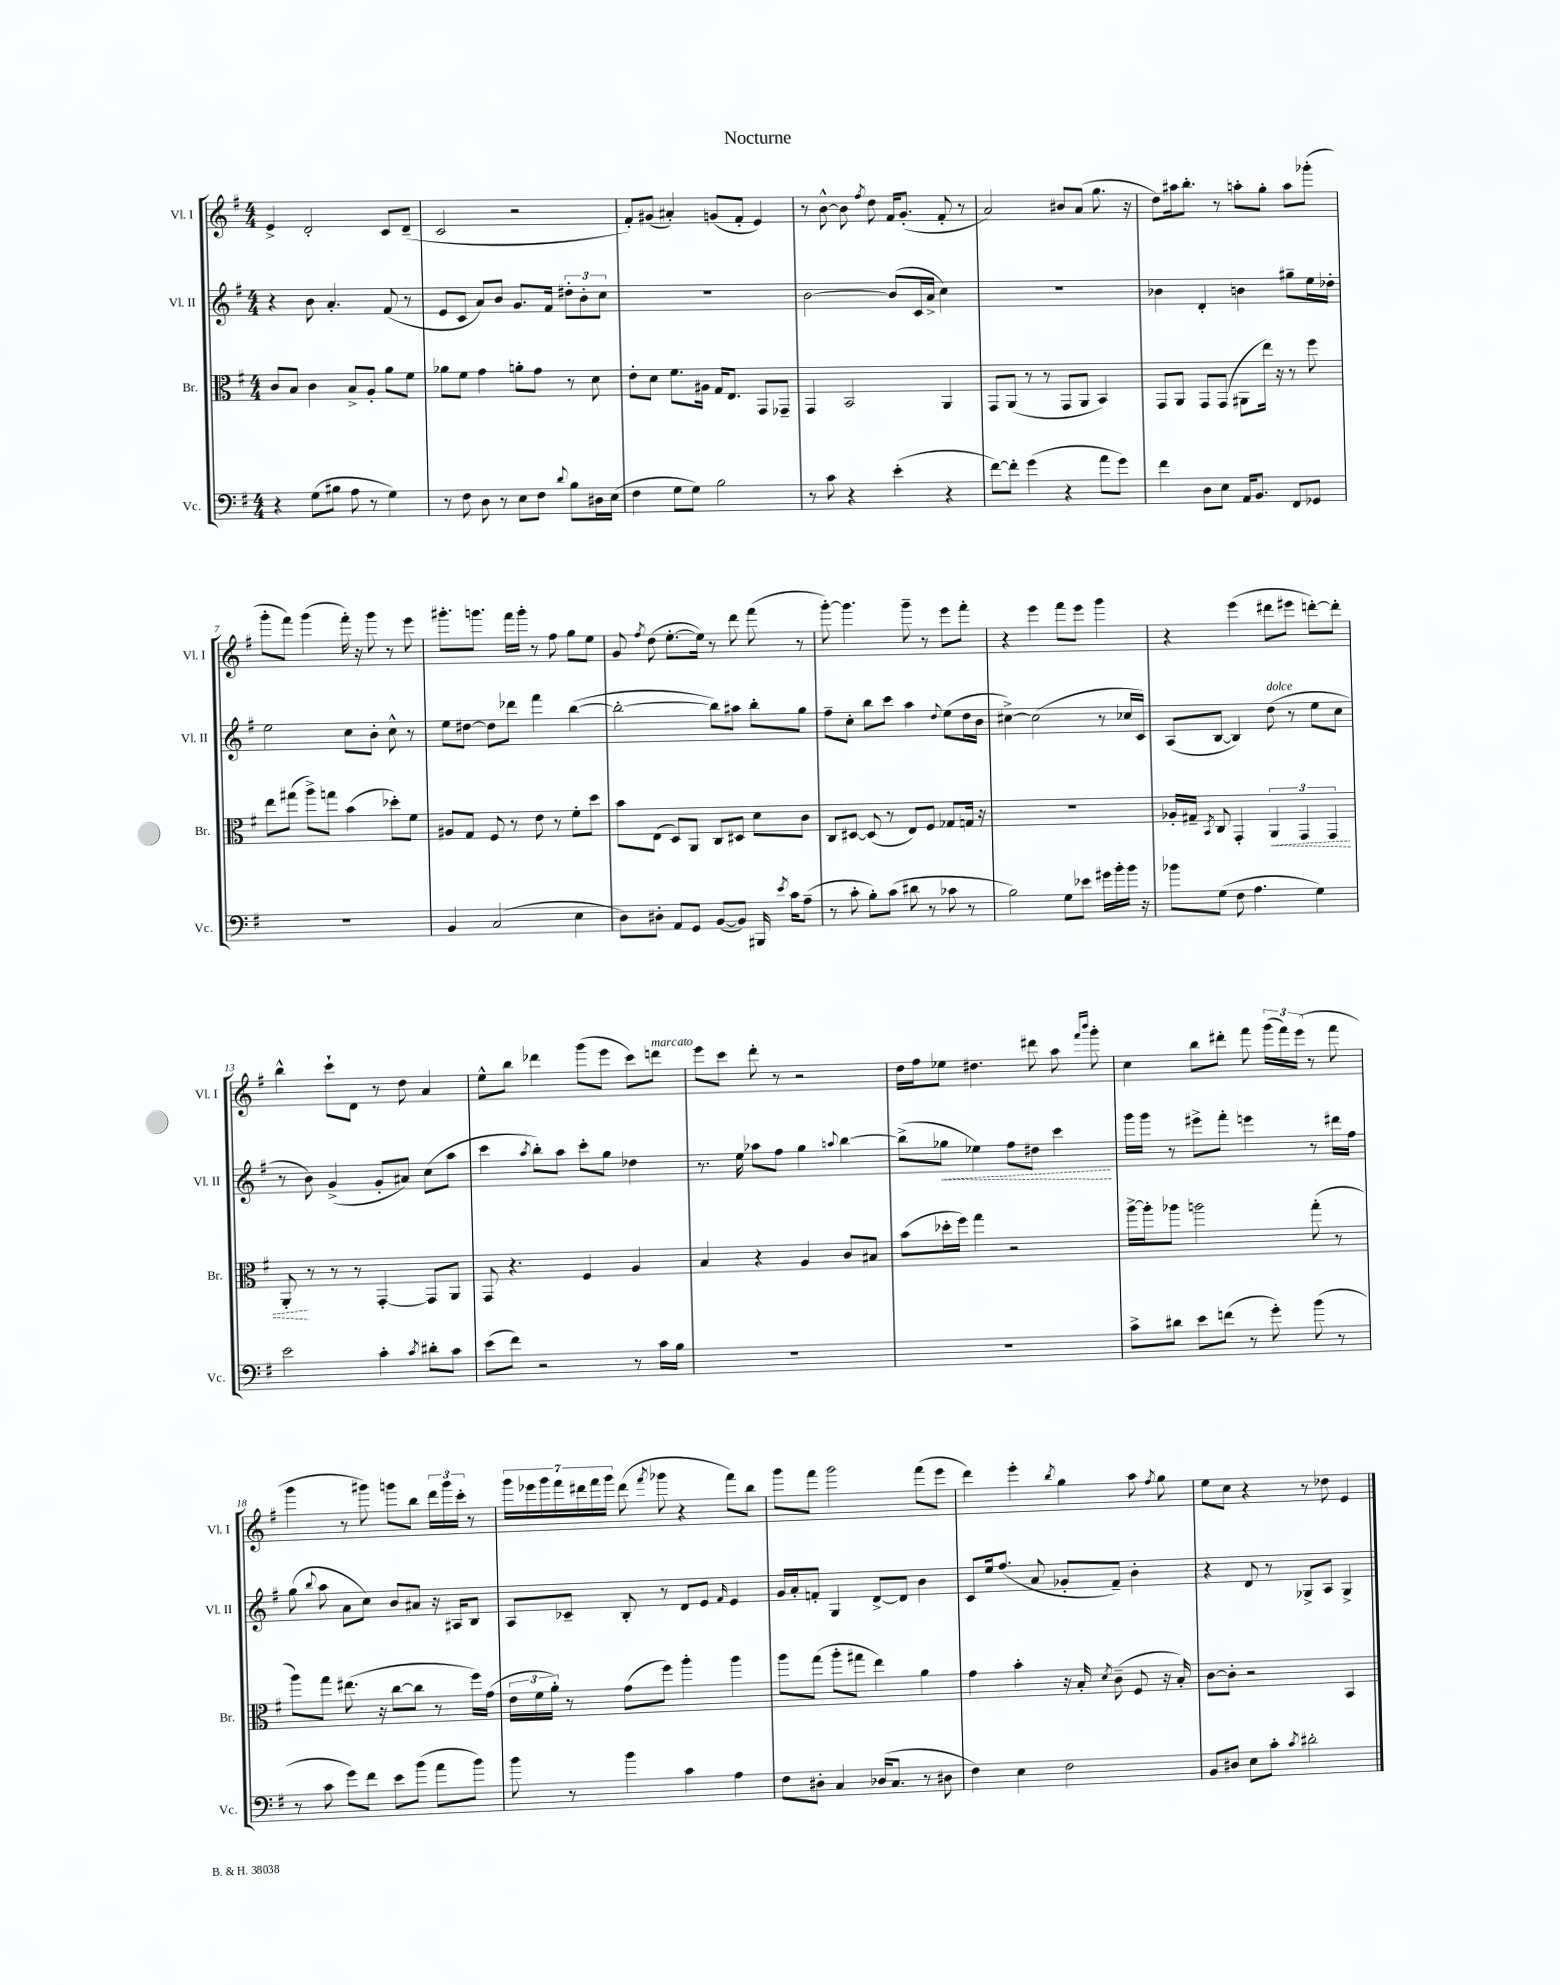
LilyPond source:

\header { title = "Nocturne" }
<<
\new StaffGroup <<
\new Staff = "s0" \with { instrumentName = "Vl. I" shortInstrumentName = "Vl. I" } {
    \clef treble \key g \major \numericTimeSignature \time 4/4
    \autoBeamOff e'4-> d'2-. c'8[ d'8]--( |
    c'2 r2 |
    fis'8[-.) gis'8]( ais'4-.) g'8[( fis'8]-. e'4) |
    r8 b'8~-^ b'8 \acciaccatura { fis''8 } d''8 fis'16[ g'8.]-.( fis'8-. r8 |
    a'2) bis'8[ a'8]( g''8. r16 |
    d''8[) ais''16 b''8.]-. r8 a''8[-. g''8]-. a''8[ ges'''8]-.( |
    g'''8[-. fis'''8]) g'''4( fis'''16-.) r16 g'''8 r8 e'''8 |
    gis'''8.[-. g'''8.] fis'''16[ g'''16]-. r8 fis''8 g''8[ e''8] |
    g'8 \acciaccatura { fis''8 } d''8( e''8.[~-. e''16]) r8 d'''8 fis'''8( r8 |
    g'''8~-.) g'''4. g'''8-- r8 e'''8[ fis'''8]-. |
    r4 e'''4 fis'''8[ e'''8] g'''4 |
    r4 e'''4( dis'''8[ eis'''8] d'''8[~-.) d'''8]-. |
    b''4-^ c'''8[-! d'8] r8 d''8 a'4 |
    e''8[-^ b''8] des'''4 g'''8[( e'''8] c'''8[) d'''8]^\markup { \italic "marcato" } |
    e'''8[ c'''8] d'''8-. r8 r2 |
    d''16[ fis''16 ees''8] dis''4. dis'''8 a''8 \grace { fis'''16[ b'''16] } g'''8-. |
    c''4 b''8[ dis'''8]-. fis'''8 \tuplet 3/2 { g'''16[( fis'''16) e'''16]( } r8 fis'''8 |
    g'''4 r8 gis'''8) g'''8[ b''8] \tuplet 3/2 { d'''16[ g'''16 c'''16]-. } r8 |
    \tuplet 7/4 { g'''16[ ees'''16 g'''16 fis'''16 dis'''16 fis'''16 g'''16] } dis'''8( \acciaccatura { fis'''8 } ges'''8 r4 fis'''8[) b''8] |
    g'''8[ fis'''8] g'''2 fis'''8[( e'''8] |
    d'''4) e'''4-. \acciaccatura { b''8 } g''4 a''8 \acciaccatura { fis''8 } g''8 |
    e''8[ c''8] r4 r8 des''8 e'4 \bar "|." |
}
\new Staff = "s1" \with { instrumentName = "Vl. II" shortInstrumentName = "Vl. II" } {
    \clef treble \key g \major \numericTimeSignature \time 4/4
    \autoBeamOff r4 b'8 a'4.-. fis'8( r8 |
    e'8[ c'8] a'8[) b'8] g'8.[ fis'16] \tuplet 3/2 { dis''8[-. b'8-. c''8] } |
    R1 |
    b'2~ b'8[( c'16 a'16]-> c''4) |
    R1 |
    bes'4 d'4-. b'4 gis''8[-- e''16 des''16]-. |
    e''2 c''8[ b'8]-. c''8-^ r8 |
    e''8[ dis''8]~ dis''8[ des'''8] fis'''4 b''4~( |
    b''2~-. b''8[) ais''8] b''8[-. g''8] |
    fis''8[-- c''8]-. b''8[ c'''8] a''4 \appoggiatura { d''8 } e''8[( d''16 b'16] |
    cis''4~->) cis''2( r8 ces''16[ c'16]) |
    a8[( b8]~ b4) d''8^\markup { \italic "dolce" }( r8 e''8[ c''8] |
    r8 b'8) g'4->( g'8[-. ais'8]) c''8[( a''8] |
    c'''4 \acciaccatura { a''8 } b''8[-.) a''8] c'''8[-. g''8] des''4 |
    r8. e''16 aes''8[ fis''8] g''4 \appoggiatura { a''8 } b''4~ |
    b''8[->( \once \override Hairpin.style = #'dashed-line ges''8]\< ees''4) fis''8[ dis''8] c'''4\! |
    g'''16[ g'''16] r8 eis'''8[-> fis'''8]-. e'''4 r8 dis'''16[ fis''16] |
    g''8( \appoggiatura { b''8 } a''8 a'8[ c''8]) b'8[ ais'8] r16 ais16[ b8] |
    a8[ ces'8]-- b8-. r8 d'8[ e'8] \grace { fis'16 } e'4 |
    g'16[ a'16-. f'8]-. g4 d'8[~-> d'8] b'4 |
    c'8[ e''16 fis''8.]( a'8 ges'8[-. fis'8]--) b'4-. |
    r4 d'8 r8 ges8[-> a8] ges4-> \bar "|." |
}
\new Staff = "s2" \with { instrumentName = "Br." shortInstrumentName = "Br." } {
    \clef alto \key g \major \numericTimeSignature \time 4/4
    \autoBeamOff c'8[ b8] c'4 b8[-> a8]-. a'8[ fis'8] |
    aes'8[ fis'8] g'4 a'8[-. g'8] r8 d'8 |
    e'8[-. d'8] fis'8.[ ais16] g16[ e8.] g,8[ ges,8]-- |
    g,4 b,2 a,4 |
    g,8[ a,8]( r8 r8 g,8[ a,8] b,4) |
    g,8[ a,8] g,8[ g,8]( ais,8[ e''16]) r16 r8 fis''8 |
    e''8[ gis''8]( a''8[->) g''8] b'4( des''8[-.) fis'8] |
    ais8[ g8] fis8 r8 e'8 r8 fis'8[-. d''8] |
    b'8[ e8]( d8[) a,8] c8[ dis8] d'8[ c'8] |
    c8[ dis8]~ dis8( r8 e8[) fis8] ges8[ g16] r16 |
    R1 |
    aes16[-. gis16]-- \acciaccatura { b,8 } c8 g,4-. \tuplet 3/2 { \once \override Hairpin.style = #'dashed-line a,4\< g,4 g,4 } |
    a,8-.\! r8 r8 r8 g,4~-. g,8[ a,8] |
    g,8 r4. fis4 a4 |
    b4 r4 a4 c'8[ bis8] |
    b'8[( des''16-. fis''16]) g''4 r2 |
    a''16[~-> a''16-. aes''8] a''2 g''8-.( r8 |
    a''8[) g''8] eis''8.( r16 c''8[~ c''8] r8 fis''16[) g'16]( |
    \tuplet 3/2 { e'16[ fis'16 a'16]-.) } r8 g'8[( fis''8]) a''4-. a''4 |
    a''8[ g''8]( a''8[-. gis''8] e''4) a'4 |
    g'4 b'4-. r16 b16-. \acciaccatura { d'8 } c'8--( fis8 r16 b16-.) |
    c'8[~ c'8]-. r2 b,4 \bar "|." |
}
\new Staff = "s3" \with { instrumentName = "Vc." shortInstrumentName = "Vc." } {
    \clef bass \key g \major \numericTimeSignature \time 4/4
    \autoBeamOff r4 g8[( bis8] a8 r8 g4) |
    r8 fis8 d8 r8 e8[ fis8] \appoggiatura { d'8 } b8[ dis16 e16]( |
    fis4 g8[ g8]) b2 |
    r8 c'8 r4 e'4-.( r4 |
    fis'8[~) fis'8]-. g'4( r4 a'8[ g'8]) |
    fis'4 d8[ e8] a,16[ b,8.] fis,8[ ges,8] |
    R1 |
    b,4 c2( e4 |
    d8[) dis8]-. a,8[ g,8] b,8[~( b,8]) bis,,16 \acciaccatura { e'8 } c'16[ a8]--( |
    r8 c'8-. b8[-.) c'8]( dis'8 r8 ces'8 r8 |
    b2) g8[ ees'8] gis'16[ b'16-. b'16] r16 |
    bes'8[ g8]( fis8 a4. g4) |
    e'2 c'4-. \acciaccatura { c'8 } dis'8[-. c'8] |
    e'8[( fis'8]) r2 r8 c'16[ b16] |
    R1 |
    R1 |
    c'8[-> dis'8] e'8[ f'8]( r8 g'8-.) b'8( r8 |
    r8 c'8 g'8[) fis'8] e'8[ b'8]( a'8[ b'8]) |
    b'8 r8 b'4 c'4 a4 |
    fis8[ dis8]-. c4 des16[( c8.] r8 dis8 |
    fis4) e4 fis2 |
    b,8[ dis8] e8[ c'8]-. \acciaccatura { c'8 } dis'2-. \bar "|." |
}
>>
>>
